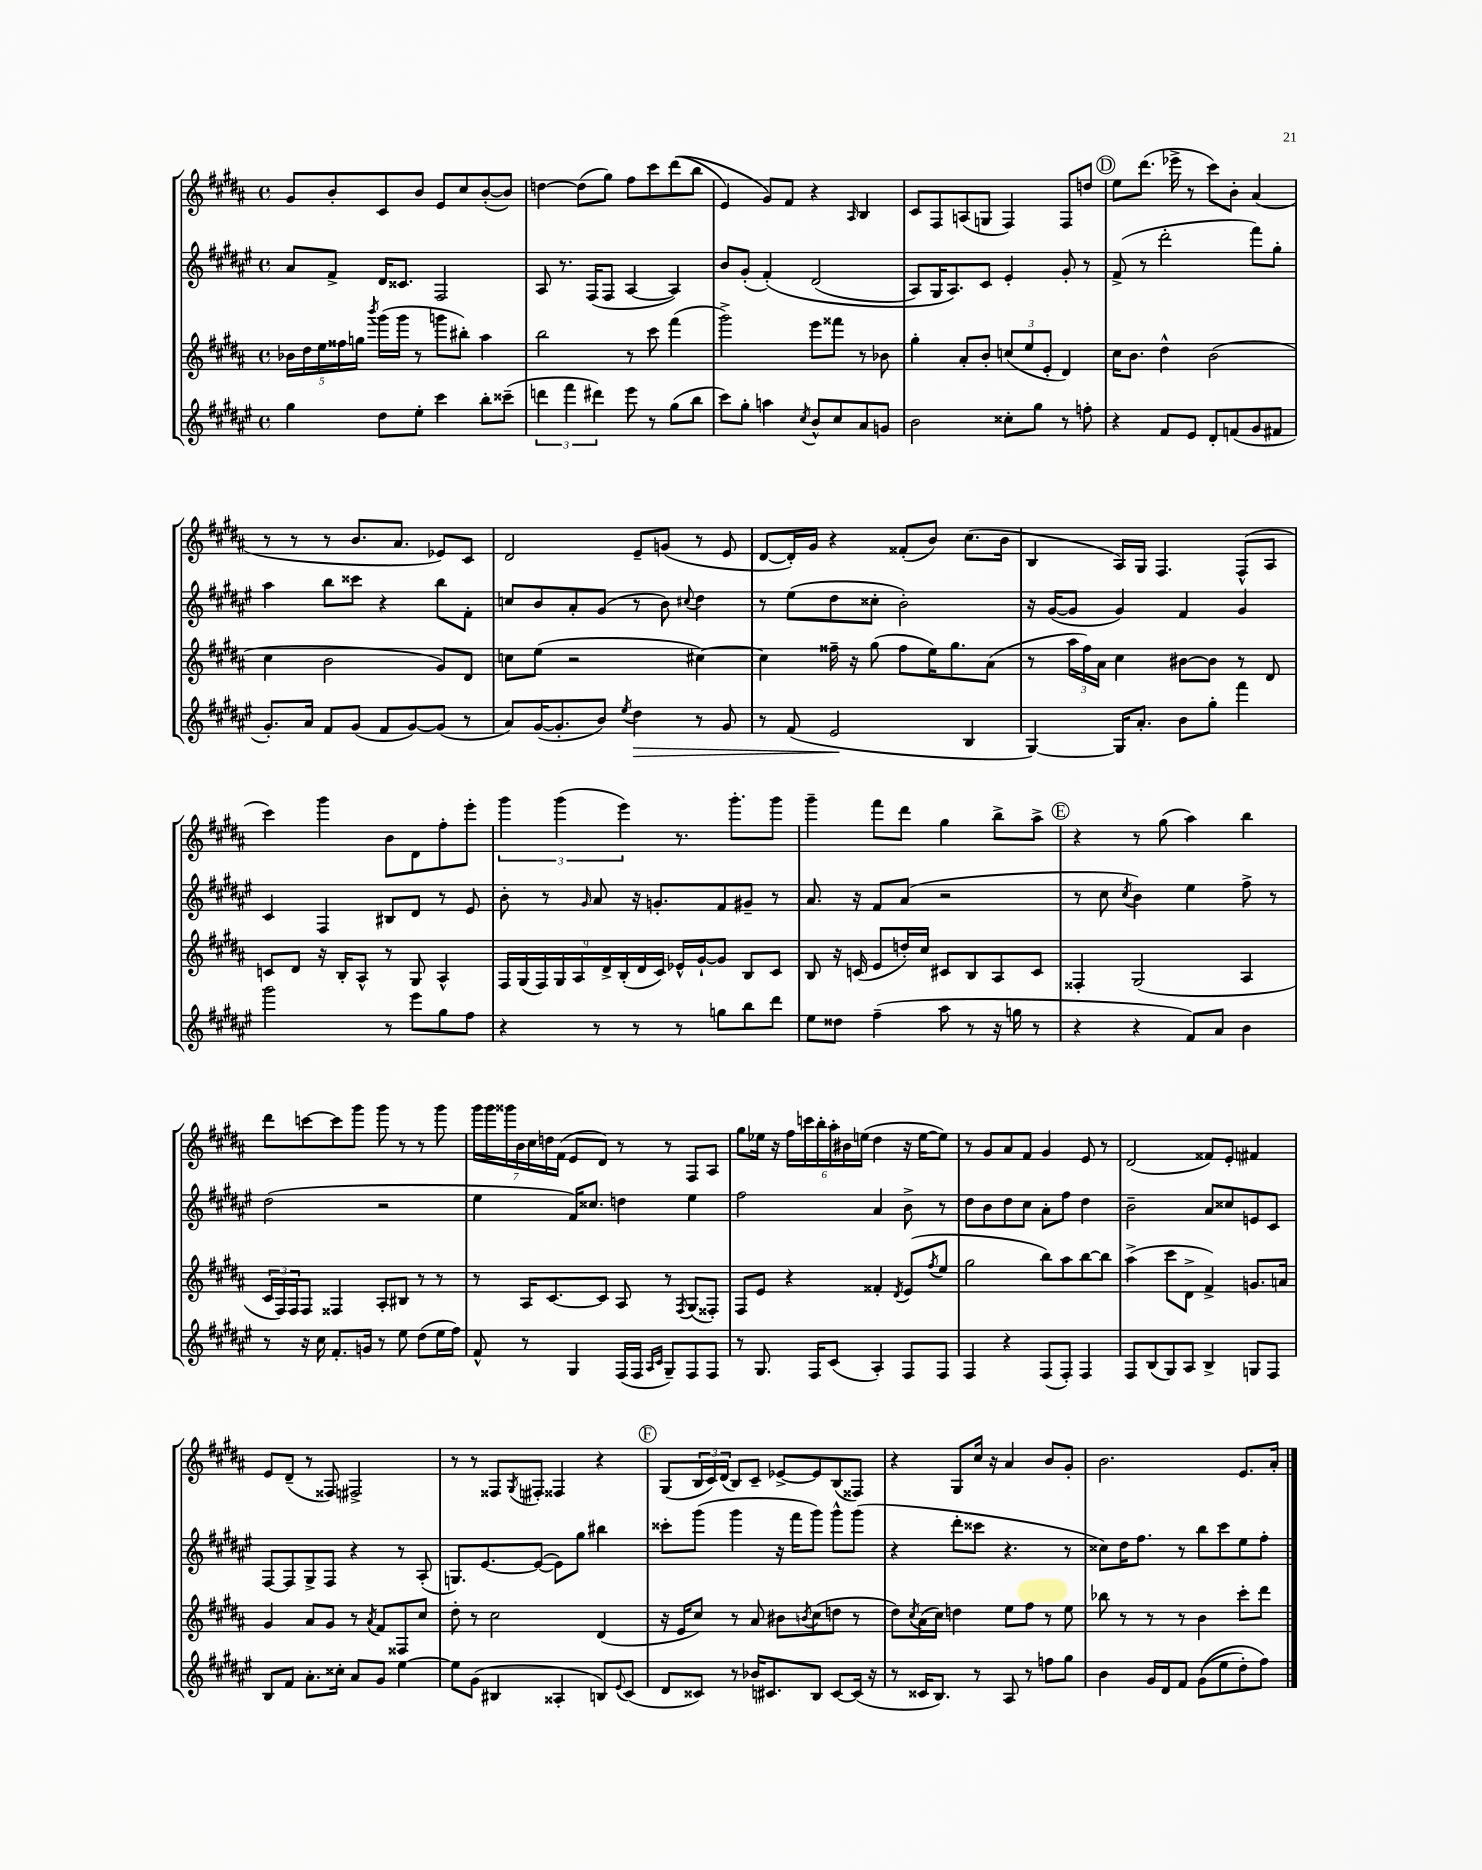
<<
\new StaffGroup <<
\new Staff = "s0" {
    \clef treble \key b \major \defaultTimeSignature \time 4/4
    gis'8 b'8-. cis'8 b'8 e'8 cis''8 b'8~-.( b'8) |
    d''4~ d''8( gis''8) fis''8 cis'''8 dis'''8(\( b''8 |
    e'4) gis'8\) fis'8 r4 \grace { ais16 } b4 |
    cis'8 fis8 a8( g8 fis4) fis8 d''8 |
    \mark \markup { \circle "D" } e''8 dis'''8.( ees'''16-> r8 cis'''8) b'8-. ais'4( |
    r8 r8 r8 b'8. ais'8. ees'8) cis'8 |
    dis'2 e'8-- g'8( r8 e'8 |
    dis'8~ dis'16-.) gis'16 r4 fisis'8-.( b'8) cis''8.( b'16 |
    b4 ais16) gis16 fis4. fis8-^( ais8 |
    cis'''4) gis'''4 b'8 dis'8 fis''8-. e'''8-. |
    \tuplet 3/2 { gis'''4 gis'''4( e'''4) } r8. gis'''8.-. gis'''8 |
    gis'''4-- fis'''8 dis'''8 gis''4 b''8-> ais''8-> |
    \mark \markup { \circle "E" } r4 r8 gis''8( ais''4) b''4 |
    dis'''8 c'''8~ c'''8 gis'''8 gis'''8 r8 r8 gis'''8 |
    \tuplet 7/4 { gis'''16 gis'''16 gisis'''16 b'16 cis''16 d''16 fis'16( } e'8 dis'8) r8 r8 fis8 ais8 |
    gis''8 ees''16 r16 \tuplet 6/4 { fis''16 c'''16 b''16-. ais''16-. bis'16 e''16( } dis''4 r16 e''16~ e''8) |
    r8 gis'8 ais'8 fis'8 gis'4 e'8 r8 |
    dis'2( fisis'8) e'8-. fis'4 |
    e'8 dis'8--( r8 fisis8) fis2-> |
    r8 r8 fisis8 \acciaccatura { gis8 } fis8-. fisis4 r4 |
    \mark \markup { \circle "F" } gis8( \tuplet 3/2 { b16 cis'16) dis'16( } b8) cis'8-- ees'8~-> ees'8 b8( fisis8) |
    r4 gis8 cis''16 r16 ais'4 b'8 gis'8-. |
    b'2. e'8. ais'16-. \bar "|." |
}
\new Staff = "s1" {
    \clef treble \key fis \major \defaultTimeSignature \time 4/4
    ais'8 fis'8-> dis'16 cisis'8. fis2 |
    ais8 r8. fis16( fis8 ais4~ ais4) |
    b'8 gis'8-.( fis'4-.)\( dis'2( |
    ais8) gis16 ais8.\) cis'8 eis'4-. gis'8-. r8 |
    \mark \markup { \circle "D" } fis'8->( r8 dis'''2-. fis'''8) gis''8-. |
    ais''4 b''8 cisis'''8 r4 b''8 fis'8-. |
    c''8 b'8 ais'8-. gis'8( r8 b'8) \appoggiatura { cis''8 } dis''4 |
    r8 eis''8( dis''8 cisis''8-. b'2-.) |
    r16 gis'16~( gis'8 gis'4) fis'4 gis'4 |
    cis'4 fis4 bis8 dis'8 r8 eis'8 |
    b'8-. r8 \grace { gis'16 } ais'8 r16 g'8.-. fis'8 gis'8-- r8 |
    ais'8. r16 fis'8 ais'8( r2 |
    \mark \markup { \circle "E" } r8 cis''8 \acciaccatura { cis''8 } b'4) eis''4 fis''8-> r8 |
    dis''2( r2 |
    eis''4 fis'16) cisis''8. d''4 eis''4 |
    fis''2 ais'4 b'8-> r8 |
    dis''8 b'8 dis''8 cis''8 ais'8-. fis''8 dis''4 |
    b'2-- ais'8 cisis''8 e'8 cis'8 |
    fis8~ fis8 gis8-> fis8 r4 r8 ais8-.( |
    g8.) eis'8.~ eis'8~( eis'8) gis''8 bis''4 |
    \mark \markup { \circle "F" } cisis'''8-. gis'''8( gis'''4 r16 fis'''16 gis'''8) gis'''8-^ gis'''8( |
    r4 dis'''8-. cisis'''8 r4. r8 |
    cisis''8) dis''16 fis''8. r8 b''8 cis'''8 eis''8 fis''8-. \bar "|." |
}
\new Staff = "s2" {
    \clef treble \key b \major \defaultTimeSignature \time 4/4
    \tuplet 5/4 { bes'16 dis''16 e''16 fisis''16 g''16 } \acciaccatura { b'''8 } gis'''16( gis'''16 r8 g'''8 bis''8-.) ais''4 |
    b''2 r8 cis'''8 fis'''4( |
    gis'''2->) e'''8 fisis'''8 r8 bes'8 |
    gis''4-. ais'8-. b'8-. \tuplet 3/2 { c''8( e''8 e'8-. } dis'4) |
    \mark \markup { \circle "D" } cis''16 b'8. dis''4-^ b'2( |
    cis''4 b'2 gis'8) dis'8 |
    c''8 e''8( r2 cis''4~) |
    cis''4 fisis''16-- r16 gis''8( fisis''8 e''16) gis''8. ais'8( |
    r8 \tuplet 3/2 { ais''16 fis''16) ais'16 } cis''4 bis'8~ bis'8 r8 dis'8 |
    c'8 dis'8 r16 b16-. ais8-^ r8 gis8 ais4-^ |
    \tuplet 9/8 { fis16 gis16( fis16) gis16 ais16 dis'16-> b16-.( dis'16 cis'16) } ees'16-^ gis'16~-! gis'8 b8 cis'8 |
    b8 r16 c'16( e'8 d''16-.) cis''16 cis'8 b8 ais8 cis'8 |
    \mark \markup { \circle "E" } fisis4-. gis2( ais4 |
    \tuplet 3/2 { cis'16 fis16) fis16 } fis8 fisis4 ais8-. bis8 r8 r8 |
    r8 ais16 cis'8.~ cis'8 ais8 r8 \acciaccatura { fis8 } gis8( fisis8-.) |
    fis8 e'8 r4 fisis'4-. \acciaccatura { dis'8 } e'8( \acciaccatura { fis''8 } e''8 |
    gis''2 b''8) ais''8 b''8~ b''8 |
    ais''4->( cis'''8 dis'8-> fis'4->) g'8. a'16 |
    gis'4 ais'8 gis'8 r8 \acciaccatura { ais'8 } fis'8 fisis8 cis''8 |
    dis''8-. r8 cis''2 dis'4( |
    \mark \markup { \circle "F" } r16 e'16 cis''8) r8 ais'8 bis'8 \acciaccatura { b'8 } cis''8( d''8 r8 |
    dis''8) \acciaccatura { cis''8 } ais'16( cis''16) d''4 e''8 fis''8 r8 e''8 |
    bes''8 r8 r8 r8 b'4 cis'''8-. dis'''8 \bar "|." |
}
\new Staff = "s3" {
    \clef treble \key fis \major \defaultTimeSignature \time 4/4
    gis''4 dis''8 eis''8-. cis'''4 b''8-. cisis'''8--( |
    \tuplet 3/2 { d'''4 fis'''4 dis'''4) } eis'''8 r8 gis''8( b''8 |
    cis'''8) gis''8-. a''4 \acciaccatura { cis''8 } b'8-^ cis''8 ais'8 g'8 |
    b'2 cisis''8-. gis''8 r8 f''8-. |
    \mark \markup { \circle "D" } r4 fis'8 eis'8 dis'8-. f'8( gis'8 fis'8 |
    gis'8.-.) ais'16 fis'8 gis'8( fis'8 gis'8~) gis'8( r8 |
    ais'8) gis'16~( gis'8.-. b'8) \acciaccatura { eis''8 } dis''4\> r8 gis'8 |
    r8 fis'8( eis'2\! b4 |
    gis4~) gis16 ais'8.-. b'8 gis''8-. fis'''4 |
    gis'''2 r8 eis'''8 gis''8 fis''8 |
    r4 r8 r8 r8 g''8 b''8 dis'''8 |
    eis''8 disis''8 fis''4--( ais''8 r8 r16 g''16 r8 |
    \mark \markup { \circle "E" } r4 r4 fis'8) ais'8 b'4 |
    r8 r16 cis''16 fis'8.-. g'16 r8 eis''8 dis''8( eis''16 fis''16) |
    fis'8-^ r8 gis4 fis16( fis16 \grace { ais16 cis'16 } gis8--) fis8 fis8 |
    r8 gis8. fis16 cis'8( ais4-.) fis8 fis8 |
    fis4 r4 fis8( fis8-.) fis4 |
    fis8 b8( gis8) ais8 b4-> g8 fis8 |
    b8 fis'8 ais'8.-. cisis''16-. ais'8 gis'8 eis''4~ |
    eis''8 gis'8( bis4 aisis4-. b8) \appoggiatura { eis'8 } cis'8( |
    \mark \markup { \circle "F" } dis'8 cisis'8) r8 bes'16 cis'8. b8 cis'8~ cis'16( r16 |
    r8 cisis'16 b8.) r8 ais8 r8 f''8 gis''8 |
    b'4 gis'16 dis'16 fis'8 gis'8(\( eis''8 dis''8-.) fis''8\) \bar "|." |
}
>>
>>
\layout { \context { \Score \remove "Bar_number_engraver" } }
